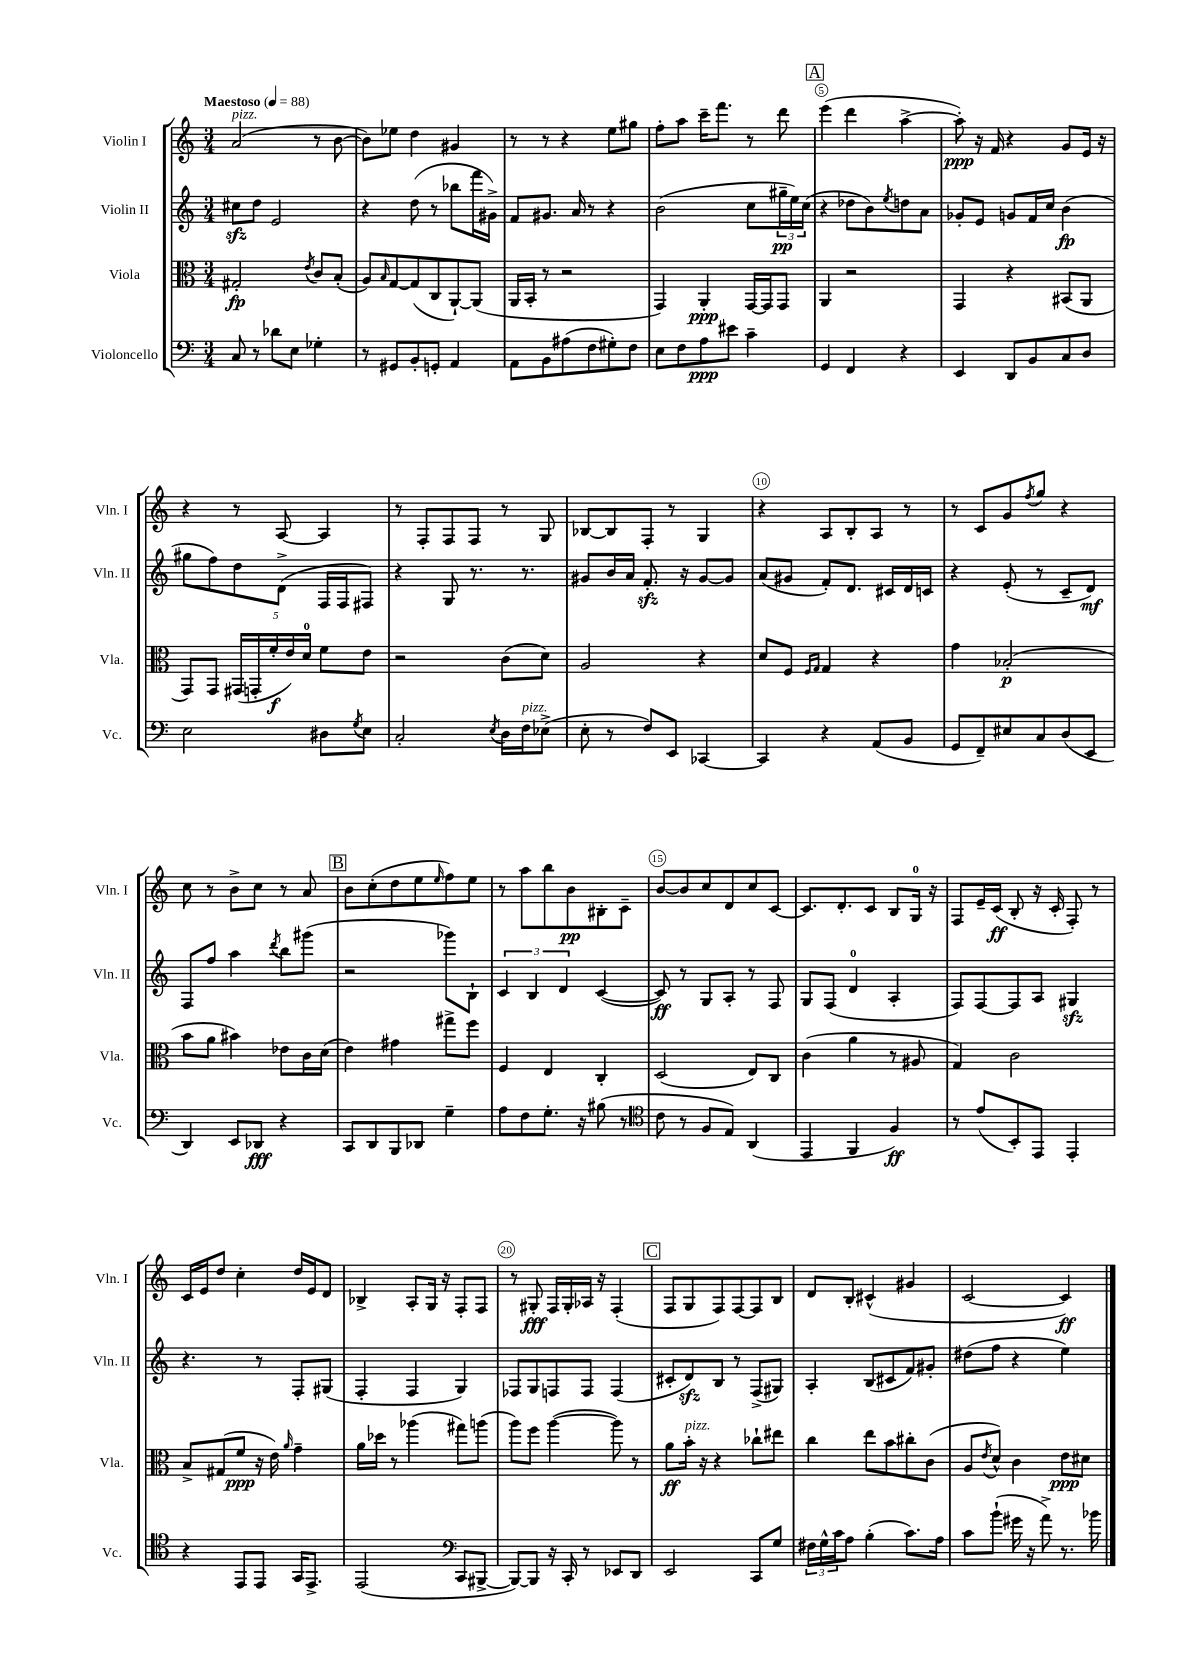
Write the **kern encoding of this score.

**kern	**kern	**kern	**kern
*staff4	*staff3	*staff2	*staff1
*clefF4	*clefC3	*clefG2	*clefG2
*k[]	*k[]	*k[]	*k[]
*M3/4	*M3/4	*M3/4	*M3/4
*MM88	*MM88	*MM88	*MM88
8C/	2G#'/	8cc#\L	(2a/
8r	.	8dd\J	.
8d-\L	.	2e/	.
8E\J	.	.	.
.	8qe/	.	.
4G-'\	8c/L	.	8r
.	(8B'/J	.	[8b\
=	=	=	=
8r	8A/L)	4r	8b\]L)
.	16qqB/	.	.
8GG#/L	[8G/	.	8ee-\J
8BB'/	(8G/]	(8dd\	4dd\
8GG'/J	8C/	8r	.
4AA/	[8AA`/)	8bb-\L	4g#/
.	(8AA/]J	16fff\L	.
.	.	16g#^\JJ)	.
=	=	=	=
8AA\L	16AA/LL	8f/L	8r
.	16BB'/JJ	.	.
8BB\	8r	8.g#/J	8r
(8A#\	2r	.	4r
.	.	16a/	.
8F\	.	8r	.
8G#'\)	.	4r	8ee\L
8F\J	.	.	8gg#\J
=	=	=	=
8E\L	4GG/)	(2b\	8ff'\L
8F\	.	.	8aa\J
8A\	4AA'/	.	16ccc~\LK
.	.	.	8.fff\J
8e#\J	.	.	.
4c~\	[16GG/LL	8cc\L	8r
.	16GG/]J	.	.
.	8GG/J	24gg#~\L	8ddd\
.	.	24ee\)	.
.	.	(24cc\JJ	.
=	=	=	=
4GG/	4AA/	4r	(4eee\
4FF/	2r	8dd-\L	4ddd\
.	.	8b\)	.
.	.	8qee/	.
4r	.	8dd\	[4aa^\
.	.	8a\J	.
=	=	=	=
4EE/	4GG/	8g-'/L	8aa'\])
.	.	8e/J	16r
.	.	.	16f/
8DD/L	4r	8g/L	4r
8BB/	.	16f/L	.
.	.	16cc/JJ	.
8C/	(8BB#/L	(4b\	8g/L
8D/J	8AA/J	.	16e/Jk
.	.	.	16r
=	=	=	=
2E\	8GG/L)	8gg#\L	4r
.	8GG/J	8ff\)	.
.	(20GG#/LL	8dd\	8r
.	20GG'/	.	.
.	20f'/	.	.
.	.	(8d^\J	[8A/
.	20e/)	.	.
.	20d/JJ	.	.
8D#\L	8f\L	16F/LL	4A/]
.	.	16F/J	.
8qG/	.	.	.
8E\J	8e\J	8F#/J)	.
=	=	=	=
2C'/	2r	4r	8r
.	.	.	8F'/L
.	.	8G/	8F/
.	.	8.r	8F/J
8qE/	.	.	.
16D\LL	(8c\L	.	8r
16F\J	.	8.r	.
(8E-^\J	8d\J)	.	8G/
=	=	=	=
8E'\	2A/	8g#/L	[8B-/L
8r	.	16b/L	8B-/]
.	.	16a/JJ	.
8F/L)	.	8.f'/	8F'/J
8EE/J	.	.	8r
.	.	16r	.
[4CC-/	4r	[8g#/L	4G/
.	.	8g#/]J	.
=	=	=	=
4CC-/]	8d/L	(8a/L	4r
.	8F/J	8g#/J	.
.	16qqF/LL	.	.
.	16qqG/JJ	.	.
4r	4G/	8f'/L)	8A/L
.	.	8.d/J	8B'/
(8AA/L	4r	.	8A/J
.	.	16c#/LL	.
8BB/J	.	16d/	8r
.	.	16c/JJ	.
=	=	=	=
8GG/L	4g\	4r	8r
8FF~/)	.	.	8c/L
8E#/	(2B-'/	(8e'/	8g/
.	.	.	8qff/
8C/	.	8r	8gg/J
(8D/	.	8c~/L	4r
8EE/J	.	8d/J)	.
=	=	=	=
4DD/)	8b\L	8F/L	8cc\
.	8a\J	8ff/J	8r
8EE/L	4b#\)	4aa\	8b^\L
8DD-/J	.	.	8cc\J
.	.	8qddd/	.
4r	8e-\L	8bb\L	8r
.	16c\L	(8ggg#\J	8a/
.	(16d\JJ	.	.
=	=	=	=
8CC/L	4e\)	2r	8b\L
8DD/	.	.	(8cc'\
8BBB/	4g#\	.	8dd\
8DD-/J	.	.	8ee\
.	.	.	16qqee/
4G~\	8gg#^\L	8ggg-\L)	8ff\)
.	8ff\J	8B`\J	8ee\J
=	=	=	=
8A\L	4F/	6c/	8r
8F\	.	.	8aa\L
.	.	6B/	.
8.G'\J	4E/	.	8bb\
.	.	6d/	.
.	.	.	8b\
16r	.	.	.
(8B#\	4C'/	([4c/	8B#'\
8r	.	.	8c~\J
=	=	=	=
*clefC4	*	*	*
8c\	(2D/	8c/])	[8b/L
8r	.	8r	8b/]
8F/L	.	8G/L	8cc/
8E/J)	.	8A'/J	8d/
(4AA/	8E/L)	8r	8cc/
.	8C/J	8F/	[8c/J
=	=	=	=
4EE/	(4c\	8G/L	8.c/]L
.	.	(8F/J	.
.	.	.	8.d'/
4FF/	4a\	4d/	.
.	.	.	8c/J
4F/)	8r	4A'/	8B/L
.	8A#/	.	16G/Jk
.	.	.	16r
=	=	=	=
8r	4G/)	8F/L)	8F/L
(8e/L	.	[8F/	16e~/L
.	.	.	(16c/JJ
8BB'/)	2c\	8F/]	8B'/
8EE/J	.	8A/J	16r
.	.	.	16c'/
4EE'/	.	4G#/	8F'/)
.	.	.	8r
=	=	=	=
4r	8B^/L	4.r	16c/LL
.	.	.	16e/J
.	(8G#/	.	8dd/J
8EE/L	8f/J	.	4cc'\
8EE/J	16r	8r	.
.	16e\)	.	.
.	16qqa/	.	.
16GG/LK	4g~\	8F'/L	16dd/LL
8.EE^/J	.	.	16e/J
.	.	(8G#/J	8d/J
=	=	=	=
(2EE/	16a\LL	4F'/	4B-^/
.	16dd-\JJ	.	.
.	8r	.	.
.	(4aa-\	4F/	8A'/L
.	.	.	16G/Jk
.	.	.	16r
*clefF4	*	*	*
8CC/L	8gg#\L)	4G/)	8F'/L
[8BBB#^/J	(8aa\J	.	8F/J
=	=	=	=
8BBB#/_L)	8aa\L)	8F-/L	8r
8BBB#/]J	8ff\J	8G/	8G#'/
16r	([4aa\	8F/	16F/LL
16CC'/	.	.	16G#'/
8r	.	8F/J	16A-/JJ
.	.	.	16r
8EE-/L	8aa\])	(4F/	(4F'/
8DD/J	8r	.	.
=	=	=	=
2EE/	8a\L	8c#'/L	8F/L
.	16b'\Jk	8d/)	8G/
.	16r	.	.
.	4r	8B/J	8F/)
.	.	8r	[8F/
8CC/L	8cc-`\L	(8F^/L	8F/]
8G/J	8ee#\J	8G#/J)	8B/J
=	=	=	=
24F#\LL	4cc\	4A'/	8d/L
24G^^\	.	.	.
24c\J	.	.	.
8A\J	.	.	8B'/J
(4B'\	8ee\L	(8B/L	(4c#^^/
.	8b\	8c#/	.
8.c\L)	8cc#'\	8f/)	4g#/
.	(8c\J	8g#'/J	.
16A\Jk	.	.	.
=	=	=	=
8c\L	8A/L	(8dd#\L	[2c/
.	8qe/	.	.
(8b`\J	8d^^/J)	8ff\J	.
16g#\	4c\	4r	.
16r	.	.	.
8a^\)	.	.	.
8.r	8e\L	4ee\)	4c/])
.	8d#\J	.	.
16b-\	.	.	.
==	==	==	==
*-	*-	*-	*-
